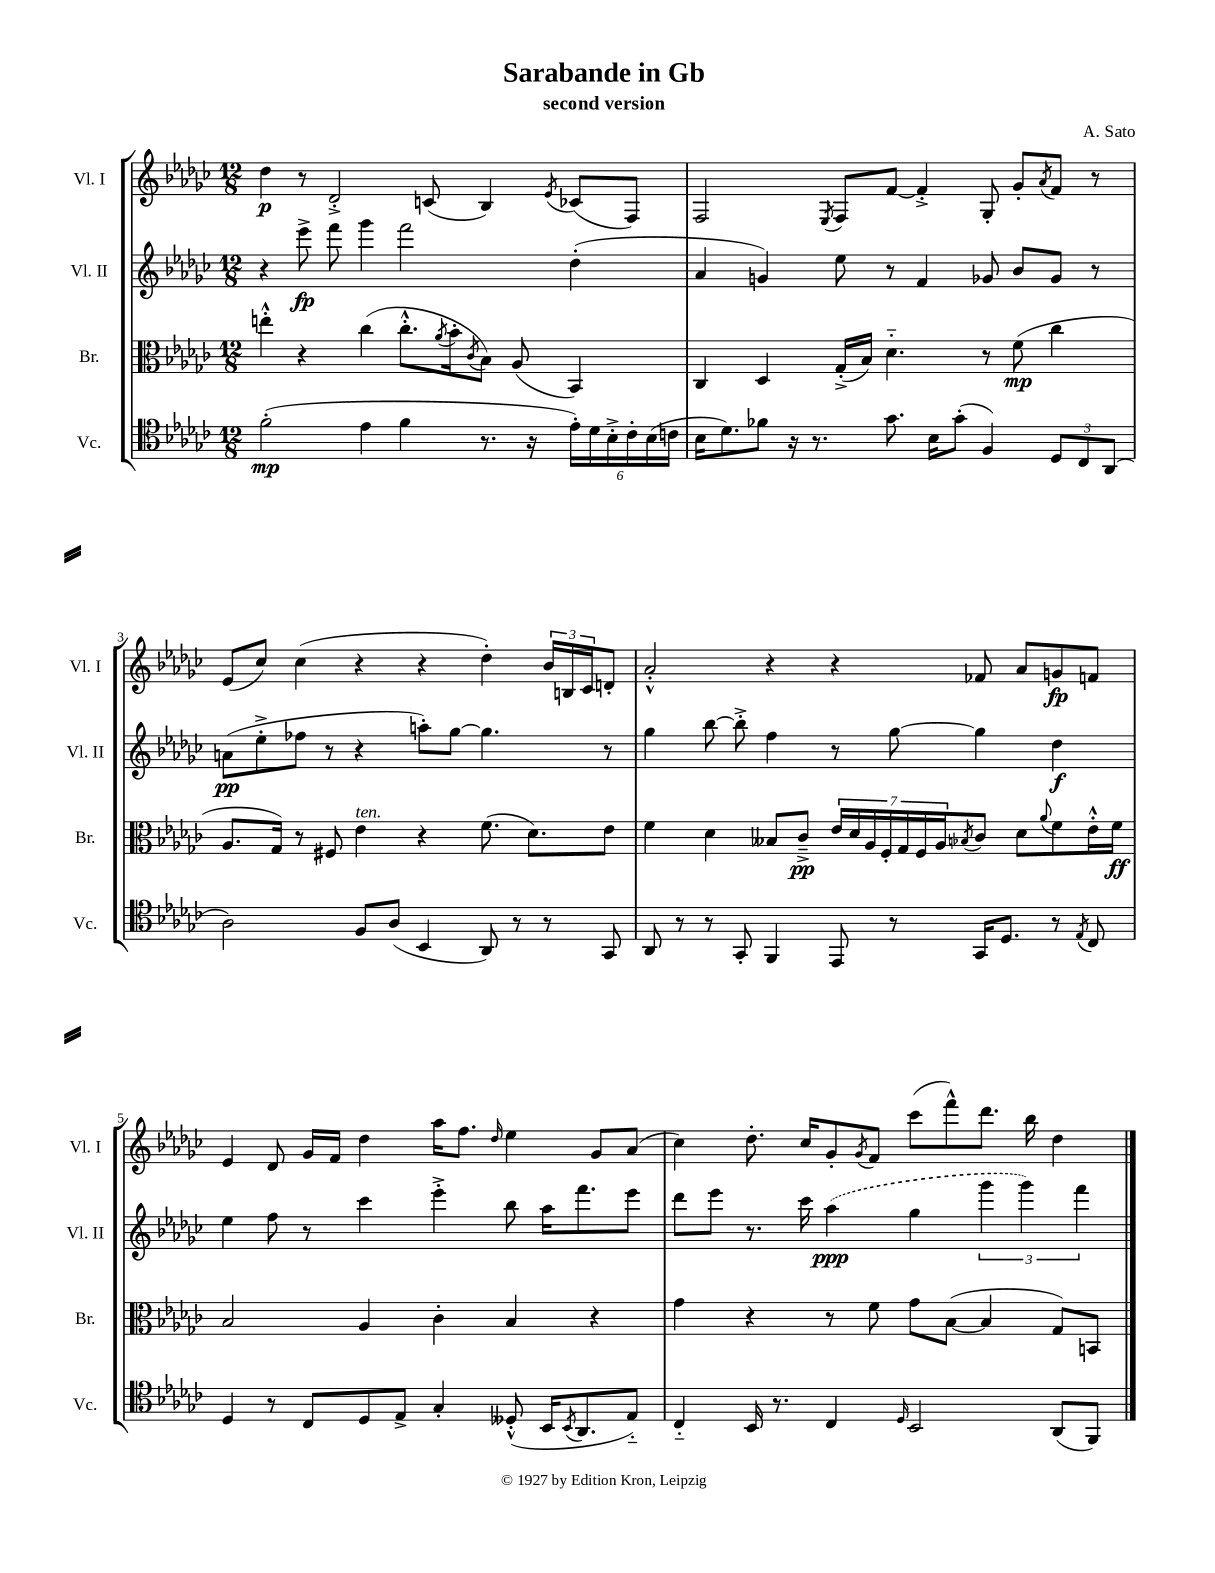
\header { title = "Sarabande in Gb" composer = "A. Sato" subtitle = "second version" }
<<
\new StaffGroup <<
\new Staff = "s0" \with { instrumentName = "Vl. I" shortInstrumentName = "Vl. I" } {
    \clef treble \key ges \major \numericTimeSignature \time 12/8
    des''4\p r8 des'2-.-> c'8( bes4) \acciaccatura { ees'8 } ces'8( f8) |
    f2 \acciaccatura { ees8 } f8 f'8~ f'4-.-> ges8-. ges'8-. \acciaccatura { aes'8 } f'8 r8 |
    ees'8( ces''8) ces''4( r4 r4 des''4-.) \tuplet 3/2 { bes'16 b16 ces'16 } d'8-. |
    aes'2-.-^ r4 r4 fes'8 aes'8 g'8\fp f'8 |
    ees'4 des'8 ges'16 f'16 des''4 aes''16 f''8. \grace { des''16 } ees''4 ges'8 aes'8( |
    ces''4) des''8.-. ces''16 ges'8-. \acciaccatura { ges'8 } f'8 ces'''8( f'''8-^) des'''8. bes''16 des''4 \bar "|." |
}
\new Staff = "s1" \with { instrumentName = "Vl. II" shortInstrumentName = "Vl. II" } {
    \clef treble \key ges \major \numericTimeSignature \time 12/8
    r4 ees'''8->\fp f'''8 ges'''4 f'''2 des''4-.( |
    aes'4 g'4) ees''8 r8 f'4 ges'8 bes'8 ges'8 r8 |
    a'8\pp( ees''8-.-> fes''8 r8 r4 a''8-.) ges''8~ ges''4. r8 |
    ges''4 bes''8~ bes''8-.-> f''4 r8 ges''8~ ges''4 des''4\f |
    ees''4 f''8 r8 ces'''4 ees'''4-.-> bes''8 aes''16 f'''8. ees'''8 |
    des'''8 ees'''8 r8. ces'''16 \once \slurDashed aes''4\ppp( ges''4 \tuplet 3/2 { ges'''4 ges'''4) f'''4 } \bar "|." |
}
\new Staff = "s2" \with { instrumentName = "Br." shortInstrumentName = "Br." } {
    \clef alto \key ges \major \numericTimeSignature \time 12/8
    e''4-.-^ r4 ces''4( ces''8.-.-^ \acciaccatura { aes'8 } bes'16-. \acciaccatura { ces'8 } bes8) aes8( bes,4) |
    ces4 des4 ges16-.->( bes16) des'4.-_ r8 f'8\mp( ces''4 |
    aes8. ges16) r8 fis8 ees'4^\markup { \italic "ten." } r4 f'8.( des'8.) ees'8 |
    f'4 des'4 beses8 ces'8--->\pp \tuplet 7/4 { ees'16 des'16 aes16 f16-. ges16 f16 aes16 } \acciaccatura { bes8 } ces'8 des'8 \appoggiatura { aes'8 } f'8 ees'16-.-^ f'16\ff |
    bes2 aes4 ces'4-. bes4 r4 |
    ges'4 r4 r8 f'8 ges'8 bes8~( bes4 ges8) b,8 \bar "|." |
}
\new Staff = "s3" \with { instrumentName = "Vc." shortInstrumentName = "Vc." } {
    \clef tenor \key ges \major \numericTimeSignature \time 12/8
    f'2-.\mp( ees'4 f'4 r8. r16 \tuplet 6/4 { ees'16-.) des'16 bes16-.-> ces'16-. bes16( c'16 } |
    bes16 des'8.) fes'8 r16 r8. ges'8. bes16 ges'8-.( f4) \tuplet 3/2 { des8 ces8 aes,8( } |
    aes2) f8 aes8( bes,4 aes,8) r8 r8 ges,8 |
    aes,8 r8 r8 ges,8-. f,4 ees,8 r8 ges,16 des8. r8 \acciaccatura { ees8 } ces8 |
    des4 r8 ces8 des8 ees8-> ges4-. deses8-.-^( bes,16 \acciaccatura { bes,8 } aes,8. ees8-_) |
    ces4-_ bes,16 r8. ces4 \grace { des16 } bes,2 aes,8( f,8) \bar "|." |
}
>>
>>
